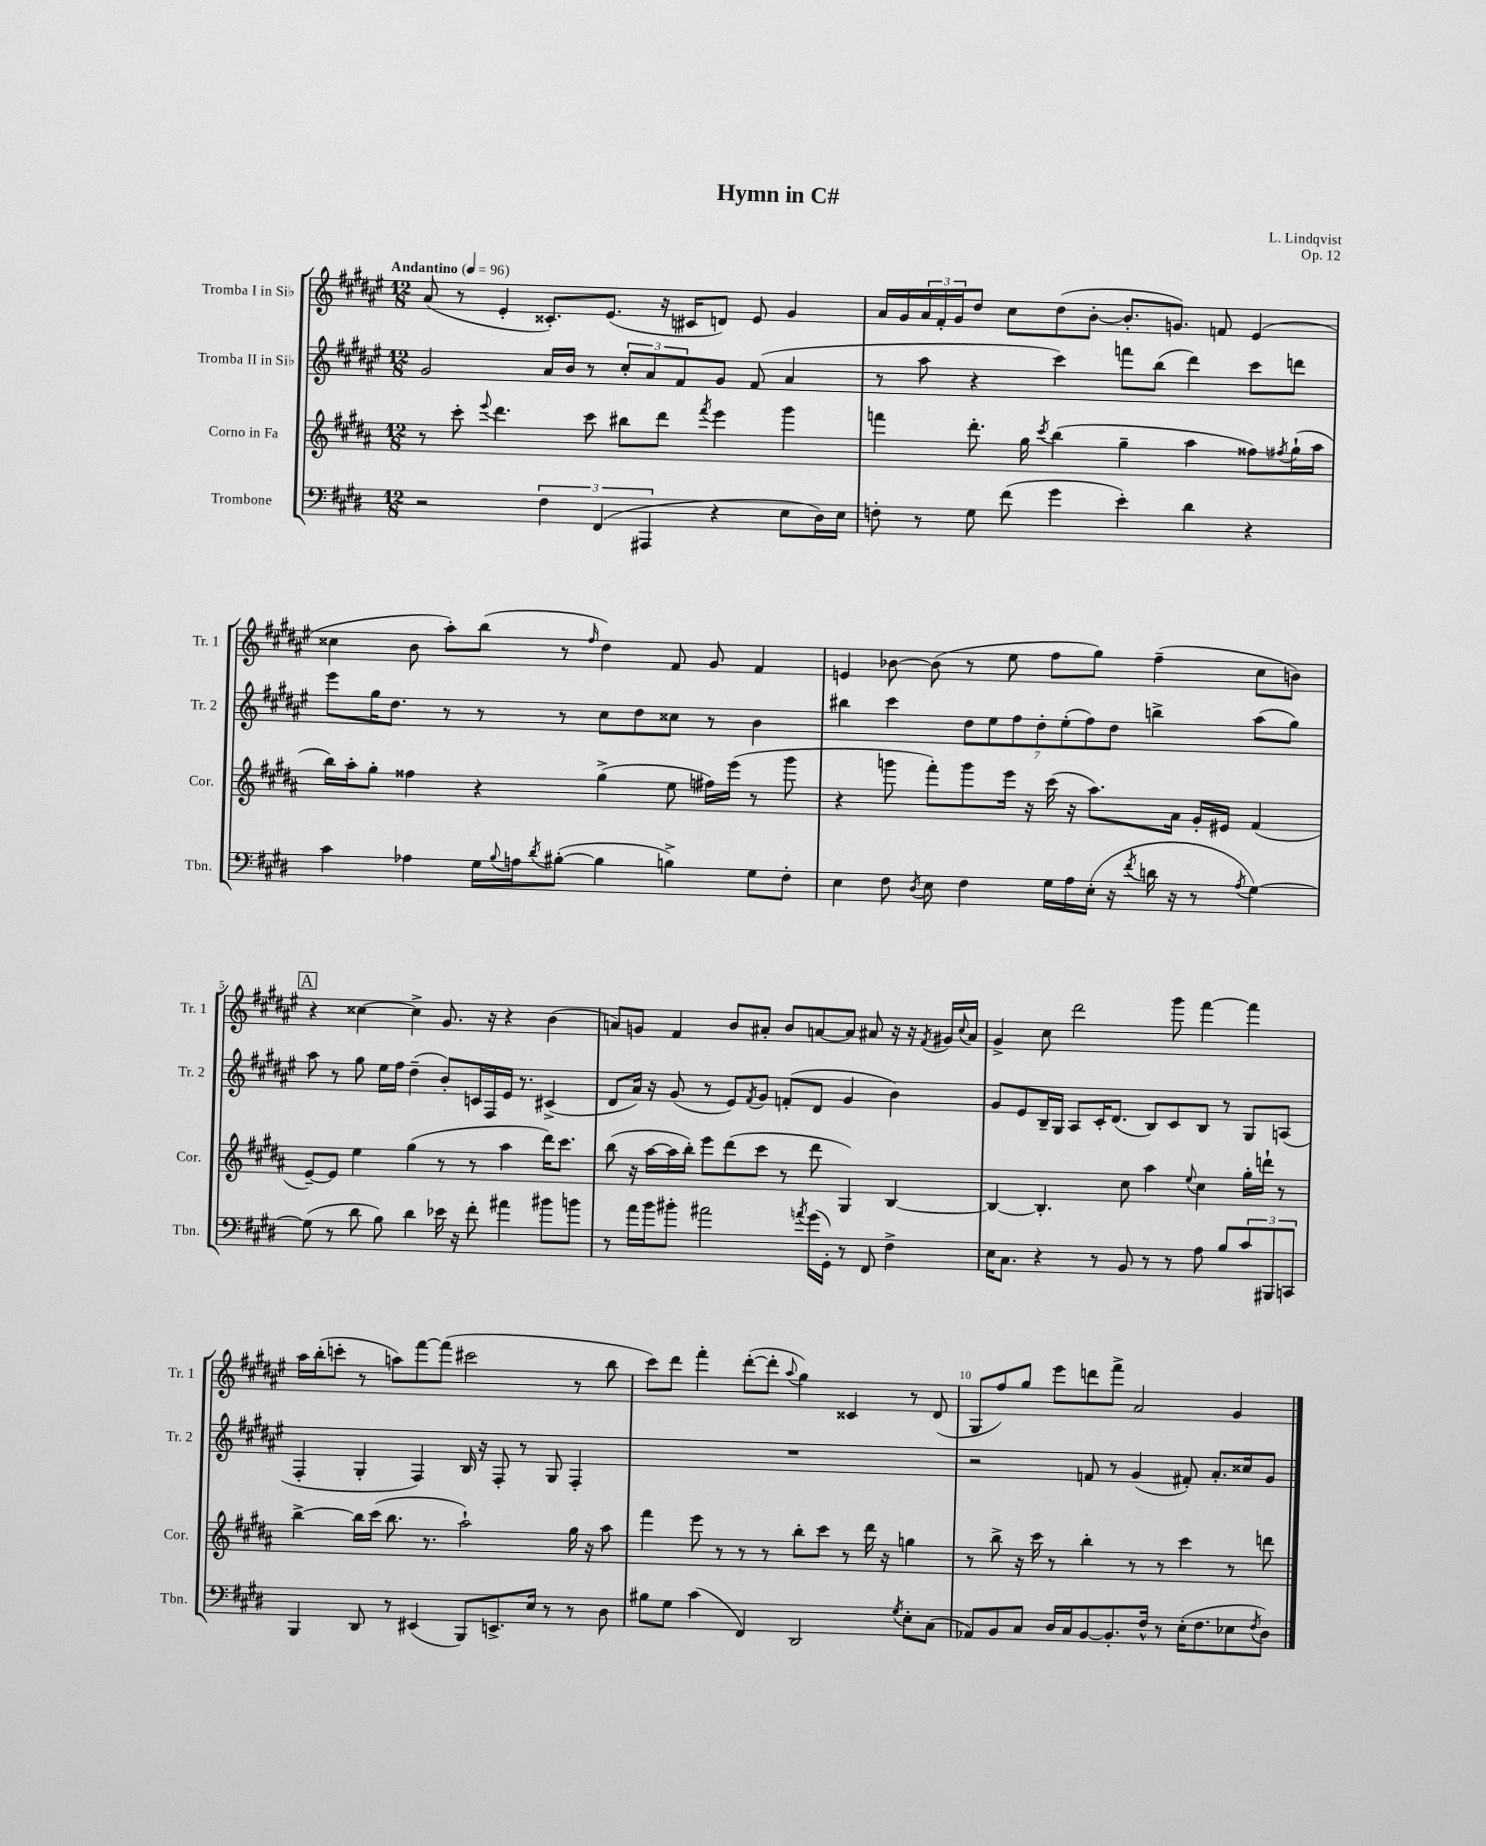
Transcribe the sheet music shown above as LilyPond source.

\header { title = "Hymn in C#" composer = "L. Lindqvist" opus = "Op. 12" }
<<
\new StaffGroup <<
\new Staff = "s0" \with { instrumentName = "Tromba I in Sib" shortInstrumentName = "Tr. 1" } {
    \clef treble \key fis \major \numericTimeSignature \time 12/8 \tempo "Andantino" 4 = 96
    ais'8( r8 eis'4-. cisis'8.-.) eis'8.( r16 cis'16 d'8) eis'8 gis'4 |
    ais'16 gis'16 \tuplet 3/2 { ais'16 fis'16-. gis'16 } dis''8 cis''8 dis''8( b'8~-. b'8.-. g'8.) f'8 eis'4( |
    cisis''4 b'8 ais''8-.) b''8( r8 \grace { fis''16 } dis''4) fis'8 gis'8 fis'4 |
    e'4 bes'8~ bes'8( r8 eis''8 fis''8 gis''8) fis''4--( cis''8 b'8) |
    \mark \markup { \box "A" } r4 cisis''4~ cisis''4-> gis'8. r16 r4 b'4( |
    a'8) g'8 fis'4 b'8 ais'8-. b'8 a'8~ a'8 ais'8 r16 r16 \acciaccatura { fis'8 } gis'16 \appoggiatura { cis''8 } ais'16 |
    gis'4-> cis''8 dis'''2 gis'''8 fis'''4~ fis'''4 |
    ais''16 b''16-.( c'''8-. r8 a''8) fis'''8~ fis'''8( cis'''2 r8 b''8 |
    cis'''8) dis'''8 fis'''4-. dis'''8~-.( dis'''8-. \appoggiatura { ais''8 } gis''4) cisis'4 r8 dis'8( |
    gis8 fis''8) gis''8 eis'''8 d'''8 fis'''8-> ais'2 gis'4 \bar "|." |
}
\new Staff = "s1" \with { instrumentName = "Tromba II in Sib" shortInstrumentName = "Tr. 2" } {
    \clef treble \key fis \major \numericTimeSignature \time 12/8
    gis'2 ais'16 b'16 r8 \tuplet 3/2 { cis''8-. ais'8 fis'8 } gis'8 fis'8( ais'4 |
    r8 ais''8 r4 cis'''4) f'''8 b''8( dis'''4) cis'''8 d'''8 |
    eis'''8 gis''16 dis''8. r8 r8 r8 cis''8 dis''8 cisis''8 r8 b'4 |
    bis''4 cis'''4 \tuplet 7/4 { dis''8 eis''8 fis''8 dis''8-. eis''8-.( fis''8) dis''8 } b''4-> ais''8( gis''8) |
    \mark \markup { \box "A" } ais''8 r8 gis''8 eis''16 fis''16 dis''4--( b'8-.) c'16 fis16 eis'16 r8. cis'4->( |
    dis'8 ais'16) r16 gis'8( r8 eis'8) \acciaccatura { fis'8 } gis'8 f'8-.( dis'8 gis'4 b'4) |
    gis'8 eis'8 b16-- gis16 ais8 cis'16-. dis'8.( b8) cis'8 b8 r8 gis8 a8( |
    fis4-. gis4-. fis4) b16 r16 fis8-. r8 gis8 fis4-. |
    R1. |
    r2 f'8 r8 gis'4( fis'8-.) ais'8.-. cisis''16 gis'8 \bar "|." |
}
\new Staff = "s2" \with { instrumentName = "Corno in Fa" shortInstrumentName = "Cor." } {
    \clef treble \key b \major \numericTimeSignature \time 12/8
    r8 cis'''8-. \appoggiatura { e'''8 } dis'''4. cis'''8 bis''8 dis'''8 \acciaccatura { fis'''8 } e'''4 gis'''4 |
    f'''4 dis'''8.-. gis''16 \acciaccatura { cis'''8 } b''4( gis''4-- ais''4 fisis''8) \acciaccatura { fis''8 } gis''16-!( ais''16 |
    b''16) ais''16-. gis''8-. fisis''4 r4 gis''4->( e''8 fis''16) e'''16( r8 gis'''8 |
    r4 g'''8 fis'''8-.) g'''8 e'''16 r16 cis'''16( r16 ais''8.) ais'16 gis'16-. eis'16 fis'4( |
    \mark \markup { \box "A" } e'8~--) e'8 e''4 gis''4( r8 r8 ais''4 dis'''16) cis'''8. |
    b''8( r16 ais''16~ ais''16 b''16-.) e'''8 dis'''8( cis'''8 r8 dis'''8 gis4) b4~ |
    b4~ b4.-. cis''8 ais''4 \appoggiatura { e''8 } cis''4 gis''16-. d'''16-! r8 |
    b''4~-> b''16 cis'''16( b''8. r8. ais''2-!) gis''16 r16 ais''8 |
    fis'''4 e'''8 r8 r8 r8 b''8-. cis'''8 r8 dis'''16 r16 g''4 |
    r8 b''8-> r16 cis'''16 r8 b''4-. r8 r8 cis'''4 r8 d'''8 \bar "|." |
}
\new Staff = "s3" \with { instrumentName = "Trombone" shortInstrumentName = "Tbn." } {
    \clef bass \key e \major \numericTimeSignature \time 12/8
    r2 \tuplet 3/2 { fis4 fis,4( ais,,4 } r4 e8 dis16) e16 |
    f8-. r8 gis8 fis'8( gis'4 e'4-.) dis'4 r4 |
    cis'4 aes4 gis16 \appoggiatura { b8 } a16 \acciaccatura { dis'8 } bis8~-.( bis4 b4->) gis8 fis8-. |
    e4 fis8 \acciaccatura { dis8 } e8 fis4 gis16 a16 e16-.( r16 \acciaccatura { fis'8 } d'16 r16 r8 \acciaccatura { a8 } gis4~) |
    \mark \markup { \box "A" } gis8( r8 dis'8 b8) dis'4 ees'16 r16 fis'8-. ais'4 bis'8 b'8 |
    r8 a'16 b'16 bis'8-. ais'2 \acciaccatura { a'8 } gis'16( gis,16-.) r8 fis,8 fis4-> |
    e16 cis8. r4 r8 b,8 r8 r8 a8 b8 \tuplet 3/2 { cis'8 bis,,8 c,8 } |
    b,,4 dis,8 r8 eis,4( b,,8) e,8.-> e16 r8 r8 dis8 |
    bis8 gis8 cis'4( fis,4) dis,2 \acciaccatura { gis8 } e8-. cis8( |
    aes,8) b,8 cis8 dis16 cis16 b,8~ b,8.-. fis16-^ r8 e16-.( fis8. ees8 \acciaccatura { fis8 } dis8) \bar "|." |
}
>>
>>
\layout { \context { \Score \override BarNumber.break-visibility = ##(#f #t #t) barNumberVisibility = #(every-nth-bar-number-visible 5) } }
